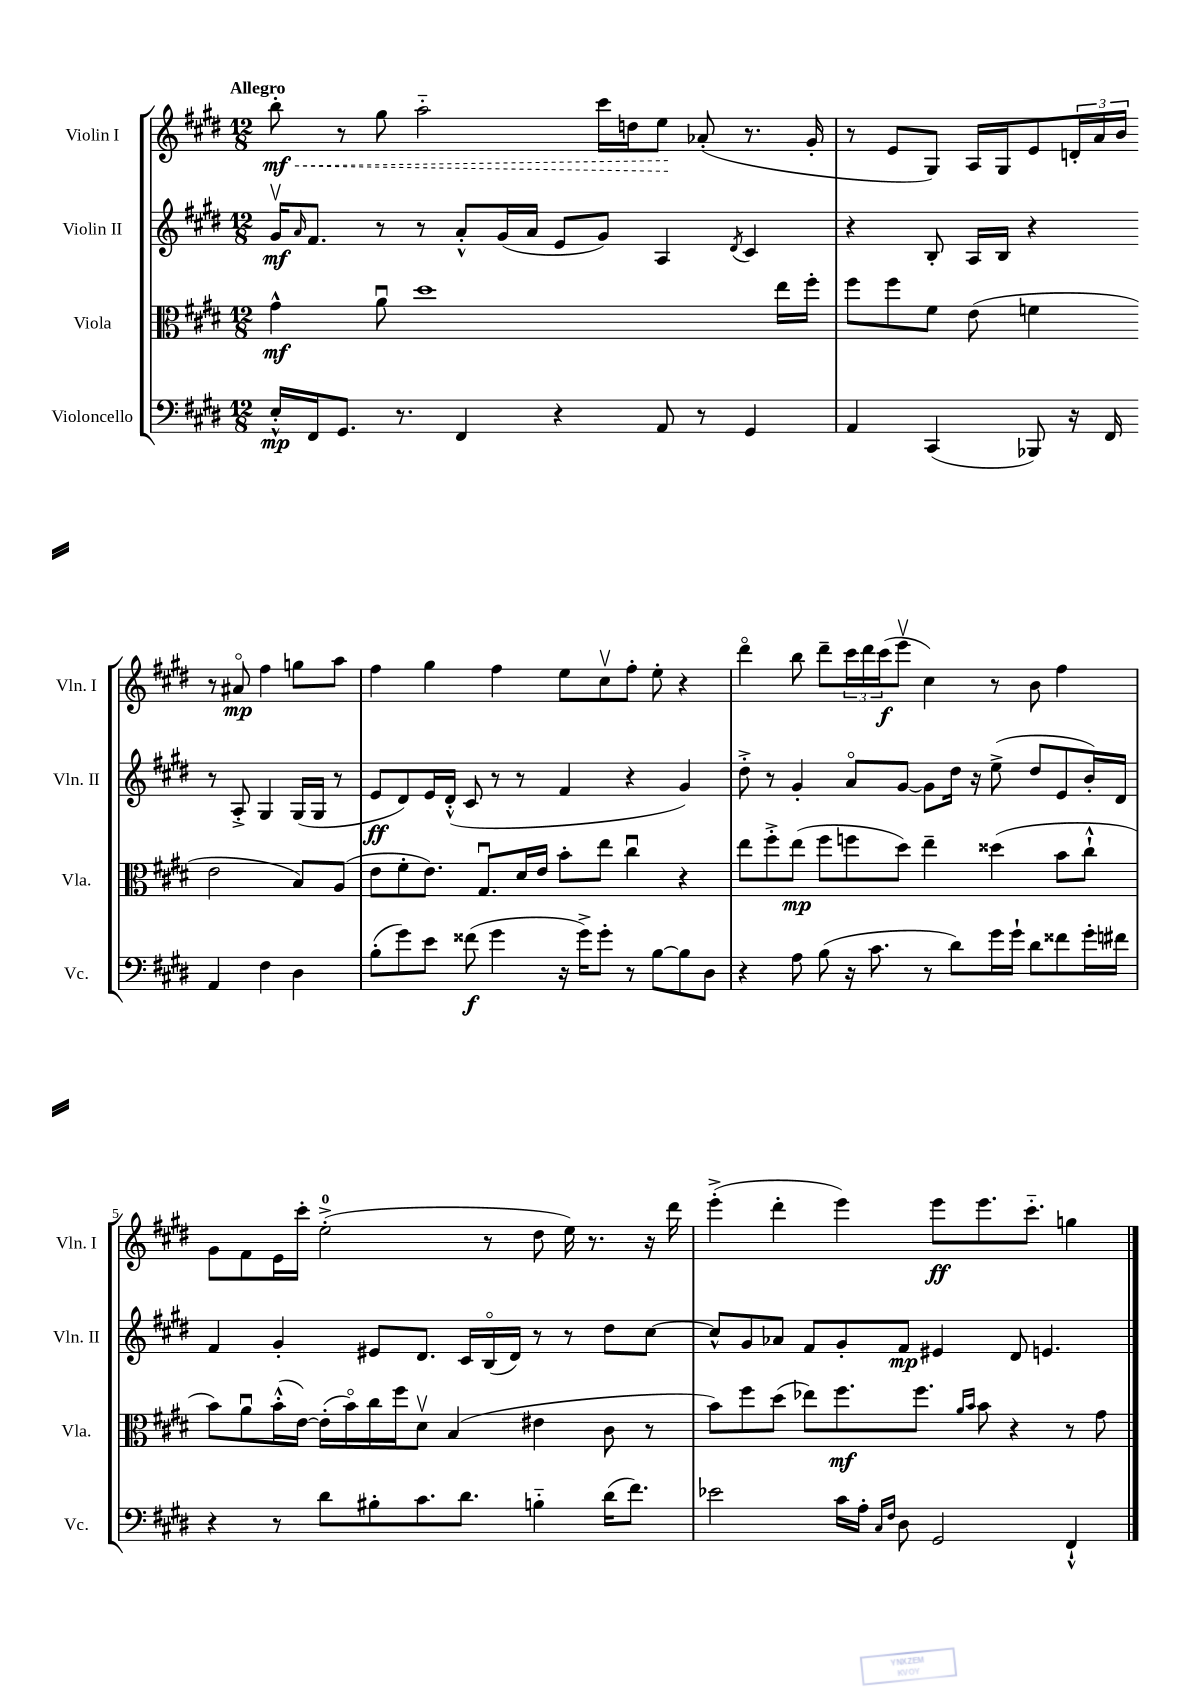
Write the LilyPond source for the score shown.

<<
\new StaffGroup <<
\new Staff = "s0" \with { instrumentName = "Violin I" shortInstrumentName = "Vln. I" } {
    \clef treble \key e \major \numericTimeSignature \time 12/8 \tempo "Allegro"
    \once \override Hairpin.style = #'dashed-line b''8-.\mf\< r8 gis''8 a''2-_ cis'''16 d''16 e''8\! aes'8-.( r8. gis'16-. |
    r8 e'8 gis8) a16 gis16 e'8 \tuplet 3/2 { d'16-. a'16 b'16 } r8 ais'8\flageolet\mp fis''4 g''8 a''8 |
    fis''4 gis''4 fis''4 e''8 cis''8\upbow fis''8-. e''8-. r4 |
    dis'''4\flageolet b''8 dis'''8-- \tuplet 3/2 { cis'''16 dis'''16 cis'''16\f( } e'''8\upbow cis''4) r8 b'8 fis''4 |
    gis'8 fis'8 e'16 cis'''16-. e''2-0-.->( r8 dis''8 e''16) r8. r16 dis'''16 |
    e'''4-.->( dis'''4-. e'''4) e'''8\ff e'''8. cis'''8.-_ g''4 \bar "|." |
}
\new Staff = "s1" \with { instrumentName = "Violin II" shortInstrumentName = "Vln. II" } {
    \clef treble \key e \major \numericTimeSignature \time 12/8
    gis'16\upbow\mf \grace { a'16 } fis'8. r8 r8 a'8-.-^ gis'16( a'16 e'8 gis'8) a4 \acciaccatura { dis'8 } cis'4 |
    r4 b8-. a16 b16 r4 r8 a8-.-> gis4 gis16( gis16 r8 |
    e'8\ff dis'8) e'16 dis'16-.-^( cis'8 r8 r8 fis'4 r4 gis'4) |
    dis''8-.-> r8 gis'4-. a'8\flageolet gis'8~ gis'8 dis''16 r16 e''8->( dis''8 e'8 b'16-.) dis'16 |
    fis'4 gis'4-. eis'8 dis'8. cis'16 b16\flageolet( dis'16) r8 r8 dis''8 cis''8~ |
    cis''8-^ gis'8 aes'8 fis'8 gis'8-. fis'8\mp eis'4 dis'8 e'4. \bar "|." |
}
\new Staff = "s2" \with { instrumentName = "Viola" shortInstrumentName = "Vla." } {
    \clef alto \key e \major \numericTimeSignature \time 12/8
    gis'4-^\mf a'8\downbow dis''1 e''16 fis''16-. |
    fis''8 fis''8 fis'8 e'8( f'4 e'2 b8) a8( |
    e'8 fis'8-. e'8.) gis8.\downbow dis'16 e'16 b'8-. e''8 cis''4\downbow r4 |
    e''8 fis''8-.-> e''8\mp( fis''8 f''8 dis''8) e''4-- disis''4( b'8 cis''8-!-^ |
    b'8) a'8\downbow b'16-.-^( e'16~) e'16-.( b'16\flageolet) cis''16 fis''16 dis'8\upbow b4( eis'4 cis'8 r8 |
    b'8) fis''8 dis''8( ees''8) fis''8.\mf fis''8. \grace { a'16 b'16 } b'8 r4 r8 gis'8 \bar "|." |
}
\new Staff = "s3" \with { instrumentName = "Violoncello" shortInstrumentName = "Vc." } {
    \clef bass \key e \major \numericTimeSignature \time 12/8
    e16-.-^\mp fis,16 gis,8. r8. fis,4 r4 a,8 r8 gis,4 |
    a,4 cis,4( bes,,8) r16 fis,16 a,4 fis4 dis4 |
    b8-.( gis'8) e'8 fisis'8\f( gis'4 r16 gis'16->) gis'8-. r8 b8~ b8 dis8 |
    r4 a8 b8( r16 cis'8. r8 dis'8) gis'16 gis'16-! dis'8 fisis'8 gis'16-. fis'16 |
    r4 r8 dis'8 bis8-. cis'8. dis'8. b4-_ dis'16( fis'8.) |
    ees'2 cis'16 a16-. \grace { cis16 fis16 } dis8 gis,2 fis,4-!-^ \bar "|." |
}
>>
>>
